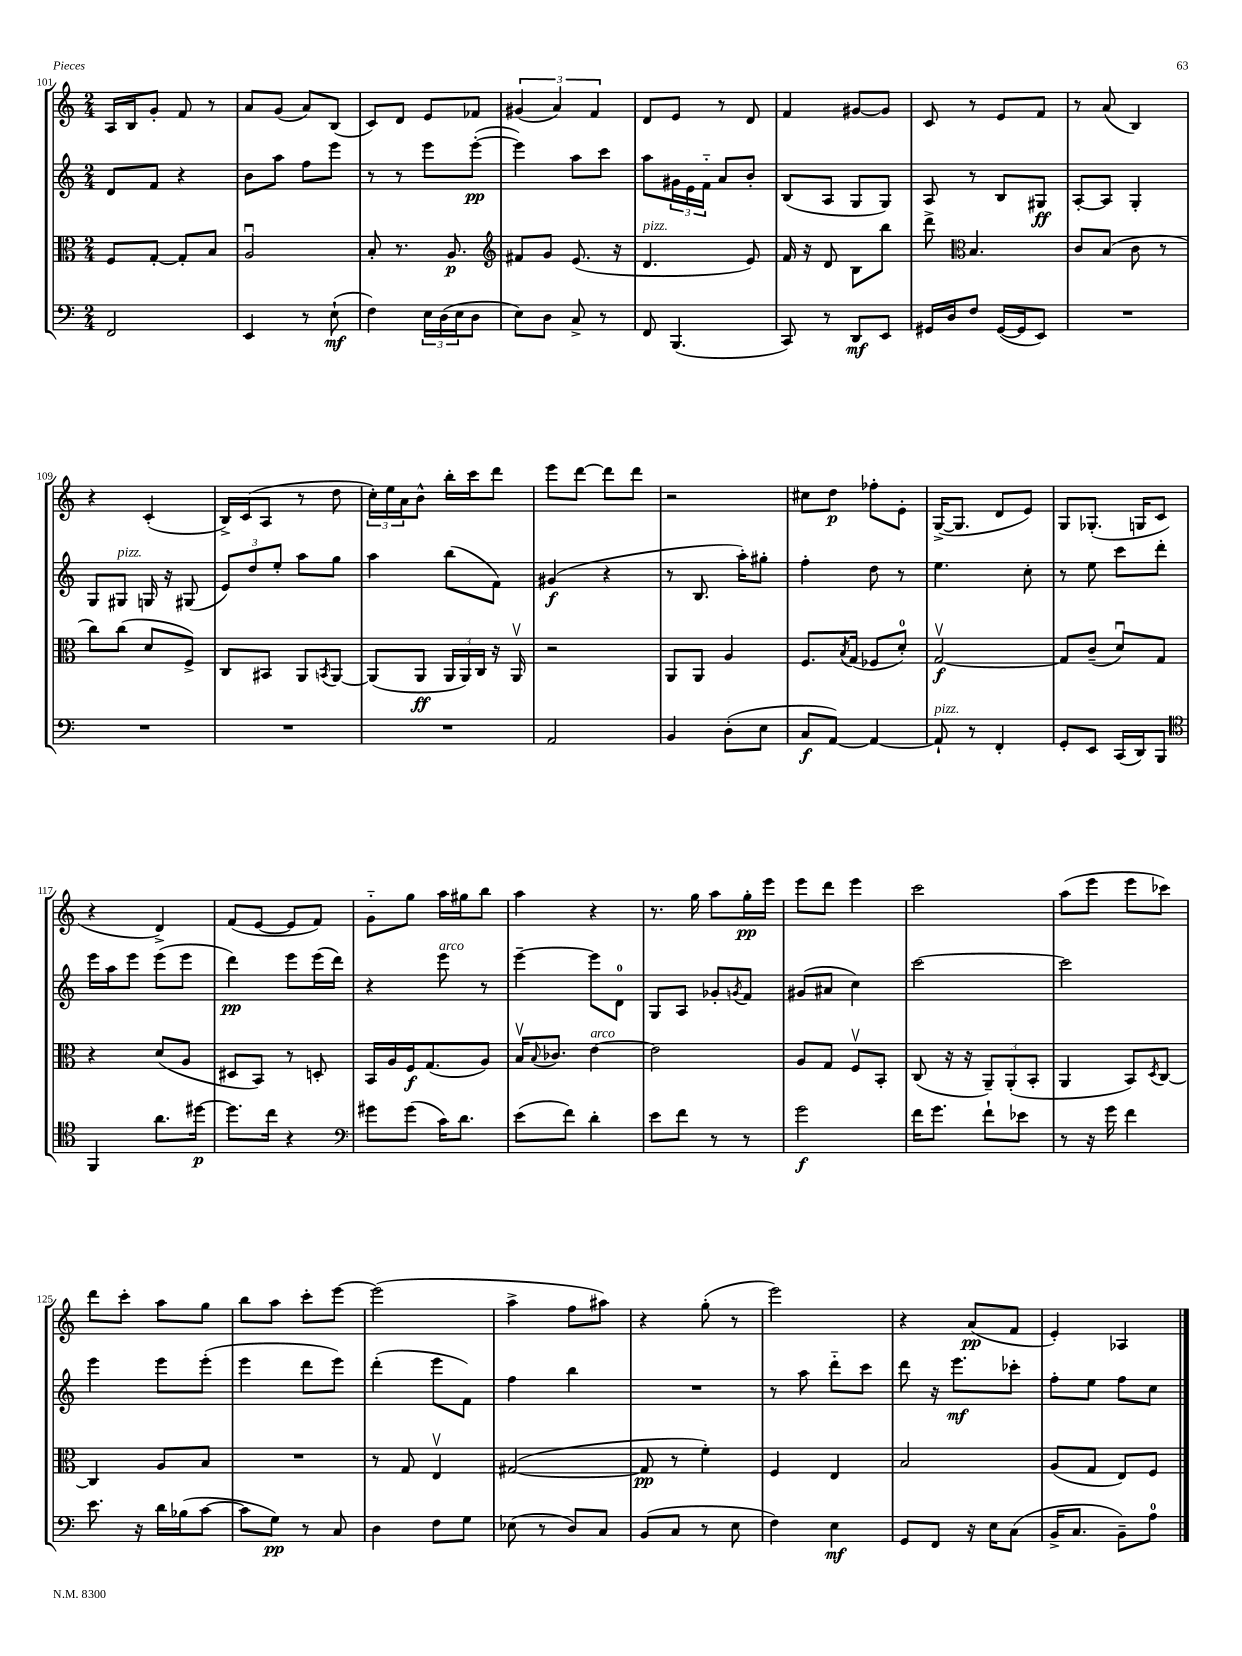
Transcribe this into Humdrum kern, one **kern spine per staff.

**kern	**dynam	**kern	**dynam	**kern	**dynam	**kern	**dynam
*part4	*part4	*part3	*part3	*part2	*part2	*part1	*part1
*staff4	*staff4	*staff3	*staff3	*staff2	*staff2	*staff1	*staff1
*clefF4	*	*clefC3	*	*clefG2	*	*clefG2	*
*k[]	*	*k[]	*	*k[]	*	*k[]	*
*M2/4	*	*M2/4	*	*M2/4	*	*M2/4	*
=101	=101	=101	=101	=101	=101	=101	=101
2FF/	.	8F/L	.	8d/L	.	16A/LL	.
.	.	.	.	.	.	16B/J	.
.	.	[8G'/J	.	8f/J	.	8g'/J	.
.	.	8G'/L]	.	4r	.	8f/	.
.	.	8B/J	.	.	.	8r	.
=102	=102	=102	=102	=102	=102	=102	=102
4EE/	.	2Au/	.	8b\L	.	8a/L	.
.	.	.	.	8aa\J	.	(8g/J	.
8r	.	.	.	8ff\L	.	8a/L)	.
(8E`\	mf	.	.	8eee\J	.	(8B/J	.
=103	=103	=103	=103	=103	=103	=103	=103
4F\)	.	8B'/	.	8r	.	8c/L)	.
.	.	8.r	.	8r	.	8d/J	.
24E\LL	.	.	.	8eee\L	.	8e/L	.
(24D\	.	.	.	.	.	.	.
.	.	8.A/	p	.	.	.	.
24E\J	.	.	.	.	.	.	.
8D\J	.	.	.	([8eee'\J	pp	8f-X/J	.
=104	=104	=104	=104	=104	=104	=104	=104
*	*	*clefG2	*	*	*	*	*
8E\L)	.	8f#X/L	.	4eee\])	.	(6g#X/	.
8D\J	.	8g/J	.	.	.	.	.
.	.	.	.	.	.	6a/)	.
8C^/	.	(8.e/	.	8aa\L	.	.	.
.	.	.	.	.	.	6f/	.
8r	.	.	.	8ccc\J	.	.	.
.	.	16r	.	.	.	.	.
=105	=105	=105	=105	=105	=105	=105	=105
!	!	!LO:TX:a:i:t=pizz.	!	!	!	!	!
8FF/	.	4.d/	.	8aa\L	.	8d/L	.
(4.BBB/	.	.	.	24g#X\L	.	8e/J	.
.	.	.	.	24e\	.	.	.
.	.	.	.	24f\JJ	.	.	.
.	.	.	.	8a/L	.	8r	.
.	.	8e/)	.	8b'/J	.	8d/	.
=106	=106	=106	=106	=106	=106	=106	=106
8CC/)	.	16f/	.	(8B/L	.	4f/	.
.	.	16r	.	.	.	.	.
8r	.	8d/	.	8A/J	.	.	.
8DD/L	mf	8B\L	.	8G/L	.	[8g#X/L	.
8EE/J	.	8bb\J	.	8G/J)	.	8g#/J]	.
=107	=107	=107	=107	=107	=107	=107	=107
16GG#X/LL	.	8ddd^\	.	8A/	.	8c/	.
16D/J	.	.	.	.	.	.	.
*	*	*clefC3	*	*	*	*	*
8F/J	.	4.B/	.	8r	.	8r	.
([16GG#/LL	.	.	.	8B/L	.	8e/L	.
16GG#/J]	.	.	.	.	.	.	.
8EE/J)	.	.	.	8G#X/J	ff	8f/J	.
=108	=108	=108	=108	=108	=108	=108	=108
2r	.	8c/L	.	[8A'/L	.	8r	.
.	.	(8B/J	.	8A/J]	.	(8a/	.
.	.	8c\	.	4G'/	.	4B/)	.
.	.	8r	.	.	.	.	.
!!LO:LB:g=z
=109	=109	=109	=109	=109	=109	=109	=109
2r	.	8cc\L)	.	8G/L	.	4r	.
!	!	!	!	!LO:TX:a:i:t=pizz.	!	!	!
.	.	(8cc\J	.	8G#X/J	.	.	.
.	.	8d/L	.	16Gn/	.	(4c'/	.
.	.	.	.	16r	.	.	.
.	.	8F^/J)	.	(8G#X/	.	.	.
=110	=110	=110	=110	=110	=110	=110	=110
2r	.	8C/L	.	12e/L)	.	16B^/LL)	.
.	.	.	.	.	.	(16c/J	.
.	.	.	.	12dd/	.	.	.
.	.	8BB#X/J	.	.	.	8A/J	.
.	.	.	.	12ee'/J	.	.	.
.	.	8AA/L	.	8aa\L	.	8r	.
.	.	8qBBn/	.	.	.	.	.
.	.	[8AA/J	.	8gg\J	.	8dd\	.
=111	=111	=111	=111	=111	=111	=111	=111
2r	.	(8AA/L]	.	4aa\	.	24cc'\LL)	.
.	.	.	.	.	.	24ee\	.
.	.	.	.	.	.	24a\J	.
.	.	8AA/J	ff	.	.	8b^^\J	.
.	.	24AA/LL	.	(8bb\L	.	16bb'\LL	.
.	.	24AA/)	.	.	.	.	.
.	.	.	.	.	.	16ccc\J	.
.	.	24C/JJ	.	.	.	.	.
.	.	16r	.	8f\J)	.	8ddd\J	.
.	.	16AAv/	.	.	.	.	.
=112	=112	=112	=112	=112	=112	=112	=112
2AA/	.	2r	.	(4g#X/	f	8eee\L	.
.	.	.	.	.	.	[8ddd\J	.
.	.	.	.	4r	.	8ddd\L]	.
.	.	.	.	.	.	8ddd\J	.
=113	=113	=113	=113	=113	=113	=113	=113
4BB/	.	8AA/L	.	8r	.	2r	.
.	.	8AA/J	.	8.B/	.	.	.
(8D'\L	.	4A/	.	.	.	.	.
.	.	.	.	16aa'\KL)	.	.	.
8E\J	.	.	.	8gg#X'\J	.	.	.
=114	=114	=114	=114	=114	=114	=114	=114
8C/L	f	8.F/L	.	4ff'\	.	8cc#X\L	.
[8AA/J)	.	.	.	.	.	8dd\J	p
.	.	8qB/	.	.	.	.	.
.	.	(16G/Jk	.	.	.	.	.
4AA/_	.	8F-X/L	.	8dd\	.	8ff-X'\L	.
.	.	8d'/J)	.	8r	.	8e'\J	.
=115	=115	=115	=115	=115	=115	=115	=115
!LO:TX:a:i:t=pizz.	!	!	!	!	!	!	!
8AA`/]	.	[2Gv/	f	4.ee\	.	([16G^/KL	.
.	.	.	.	.	.	8.G/J]	.
8r	.	.	.	.	.	.	.
4FF'/	.	.	.	.	.	8d/L	.
.	.	.	.	8cc'\	.	8e/J)	.
=116	=116	=116	=116	=116	=116	=116	=116
8GG'/L	.	8G/L]	.	8r	.	8G/L	.
8EE/J	.	(8c~/J	.	8ee\	.	(8.G-X'/J	.
(16CC/LL	.	8du/L)	.	8ccc\L	.	.	.
16DD/J)	.	.	.	.	.	16Gn/KL	.
8BBB/J	.	8G/J	.	8ddd'\J	.	8c/J	.
!!LO:LB:g=z
=117	=117	=117	=117	=117	=117	=117	=117
*clefC4	*	*	*	*	*	*	*
4FF/	.	4r	.	16eee\LL	.	4r	.
.	.	.	.	16aa\J	.	.	.
.	.	.	.	8eee\J	.	.	.
8.a\L	.	(8d/L	.	(8eee\L	.	4d^/)	.
.	.	8A/J	.	8eee\J	.	.	.
[16dd#X\Jk	p	.	.	.	.	.	.
=118	=118	=118	=118	=118	=118	=118	=118
8.dd#\L]	.	8D#X/L	.	4ddd\)	pp	(8f/L	.
.	.	8BB/J)	.	.	.	[8e/J	.
16cc\Jk	.	.	.	.	.	.	.
4r	.	8r	.	8eee\L	.	8e/L]	.
.	.	8Dn'/	.	(16eee\L	.	8f/J)	.
.	.	.	.	16ddd\JJ)	.	.	.
=119	=119	=119	=119	=119	=119	=119	=119
*clefF4	*	*	*	*	*	*	*
8g#X\L	.	16BB/LL	.	4r	.	8g\L	.
.	.	16A/	.	.	.	.	.
(8g#\J	.	16F/J	f	.	.	8gg\J	.
.	.	(8.G/	.	.	.	.	.
!	!	!	!	!LO:TX:a:i:t=arco	!	!	!
16c\KL)	.	.	.	8eee\	.	16aa\LL	.
8.d\J	.	.	.	.	.	16gg#X\J	.
.	.	8A/J)	.	8r	.	8bb\J	.
=120	=120	=120	=120	=120	=120	=120	=120
(8e\L	.	16Bv/KL	.	[4eee~\	.	4aa\	.
.	.	8qqB/	.	.	.	.	.
.	.	8.c-X/J	.	.	.	.	.
8f\J)	.	.	.	.	.	.	.
!	!	!LO:TX:a:i:t=arco	!	!	!	!	!
4d'\	.	[4e\	.	8eee\L]	.	4r	.
.	.	.	.	8d\J	.	.	.
=121	=121	=121	=121	=121	=121	=121	=121
8e\L	.	2e\]	.	8G/L	.	8.r	.
8f\J	.	.	.	8A/J	.	.	.
.	.	.	.	.	.	16gg\	.
8r	.	.	.	8g-X'/L	.	8aa\L	.
.	.	.	.	8qgn/	.	.	.
8r	.	.	.	8f/J	.	16gg'\L	pp
.	.	.	.	.	.	16eee\JJ	.
=122	=122	=122	=122	=122	=122	=122	=122
2g\	f	8A/L	.	(8g#X/L	.	8eee\L	.
.	.	8G/J	.	8a#X/J	.	8ddd\J	.
.	.	8Fv/L	.	4cc\)	.	4eee\	.
.	.	8BB'/J	.	.	.	.	.
=123	=123	=123	=123	=123	=123	=123	=123
16f\KL	.	(8C/	.	[2ccc\	.	2ccc\	.
8.g\J	.	.	.	.	.	.	.
.	.	16r	.	.	.	.	.
.	.	16r	.	.	.	.	.
8f`\L	.	12AA~/L)	.	.	.	.	.
.	.	(12AA'/	.	.	.	.	.
8e-X\J	.	.	.	.	.	.	.
.	.	12BB'/J	.	.	.	.	.
=124	=124	=124	=124	=124	=124	=124	=124
8r	.	4AA/	.	2ccc\]	.	(8aa\L	.
16r	.	.	.	.	.	8eee\J	.
16g\	.	.	.	.	.	.	.
4f\	.	8BB/L)	.	.	.	8eee\L	.
.	.	8qD/	.	.	.	.	.
.	.	[8C/J	.	.	.	8ccc-X\J)	.
!!LO:LB:g=z
=125	=125	=125	=125	=125	=125	=125	=125
8.e\	.	4C/]	.	4eee\	.	8ddd\L	.
.	.	.	.	.	.	8ccc'\J	.
16r	.	.	.	.	.	.	.
16d\LL	.	8A/L	.	8eee\L	.	8aa\L	.
(16B-X\J	.	.	.	.	.	.	.
[8c\J	.	8B/J	.	(8eee'\J	.	8gg\J	.
=126	=126	=126	=126	=126	=126	=126	=126
8c\L]	.	2r	.	4eee\	.	8bb\L	.
8G\J)	pp	.	.	.	.	8aa\J	.
8r	.	.	.	8ddd\L	.	8ccc'\L	.
8C/	.	.	.	8eee\J)	.	[8eee\J	.
=127	=127	=127	=127	=127	=127	=127	=127
4D\	.	8r	.	(4ddd'\	.	(2eee\]	.
.	.	8G/	.	.	.	.	.
8F\L	.	4Ev/	.	8eee\L	.	.	.
8G\J	.	.	.	8f\J)	.	.	.
=128	=128	=128	=128	=128	=128	=128	=128
(8E-X\	.	([2G#X/	.	4ff\	.	4aa^\	.
8r	.	.	.	.	.	.	.
8D/L)	.	.	.	4bb\	.	8ff\L	.
8C/J	.	.	.	.	.	8aa#X\J)	.
=129	=129	=129	=129	=129	=129	=129	=129
(8BB/L	.	8G#/]	pp	2r	.	4r	.
8C/J	.	8r	.	.	.	.	.
8r	.	4f'\)	.	.	.	(8gg'\	.
8E\	.	.	.	.	.	8r	.
=130	=130	=130	=130	=130	=130	=130	=130
4F\)	.	4F/	.	8r	.	2eee\)	.
.	.	.	.	8aa\	.	.	.
4E\	mf	4E/	.	8ddd\L	.	.	.
.	.	.	.	8ccc\J	.	.	.
=131	=131	=131	=131	=131	=131	=131	=131
8GG/L	.	2B/	.	8ddd\	.	4r	.
8FF/J	.	.	.	16r	.	.	.
.	.	.	.	8.eee\L	mf	.	.
16r	.	.	.	.	.	(8a/L	pp
16E\KL	.	.	.	.	.	.	.
(8C\J	.	.	.	8ccc-X'\J	.	8f/J	.
=132	=132	=132	=132	=132	=132	=132	=132
16BB^/KL	.	(8A/L	.	8ff'\L	.	4e'/)	.
8.C/J	.	.	.	.	.	.	.
.	.	8G/J	.	8ee\J	.	.	.
8BB~\L)	.	8E/L)	.	8ff\L	.	4A-X/	.
8A\J	.	8F/J	.	8cc\J	.	.	.
==	==	==	==	==	==	==	==
*-	*-	*-	*-	*-	*-	*-	*-
